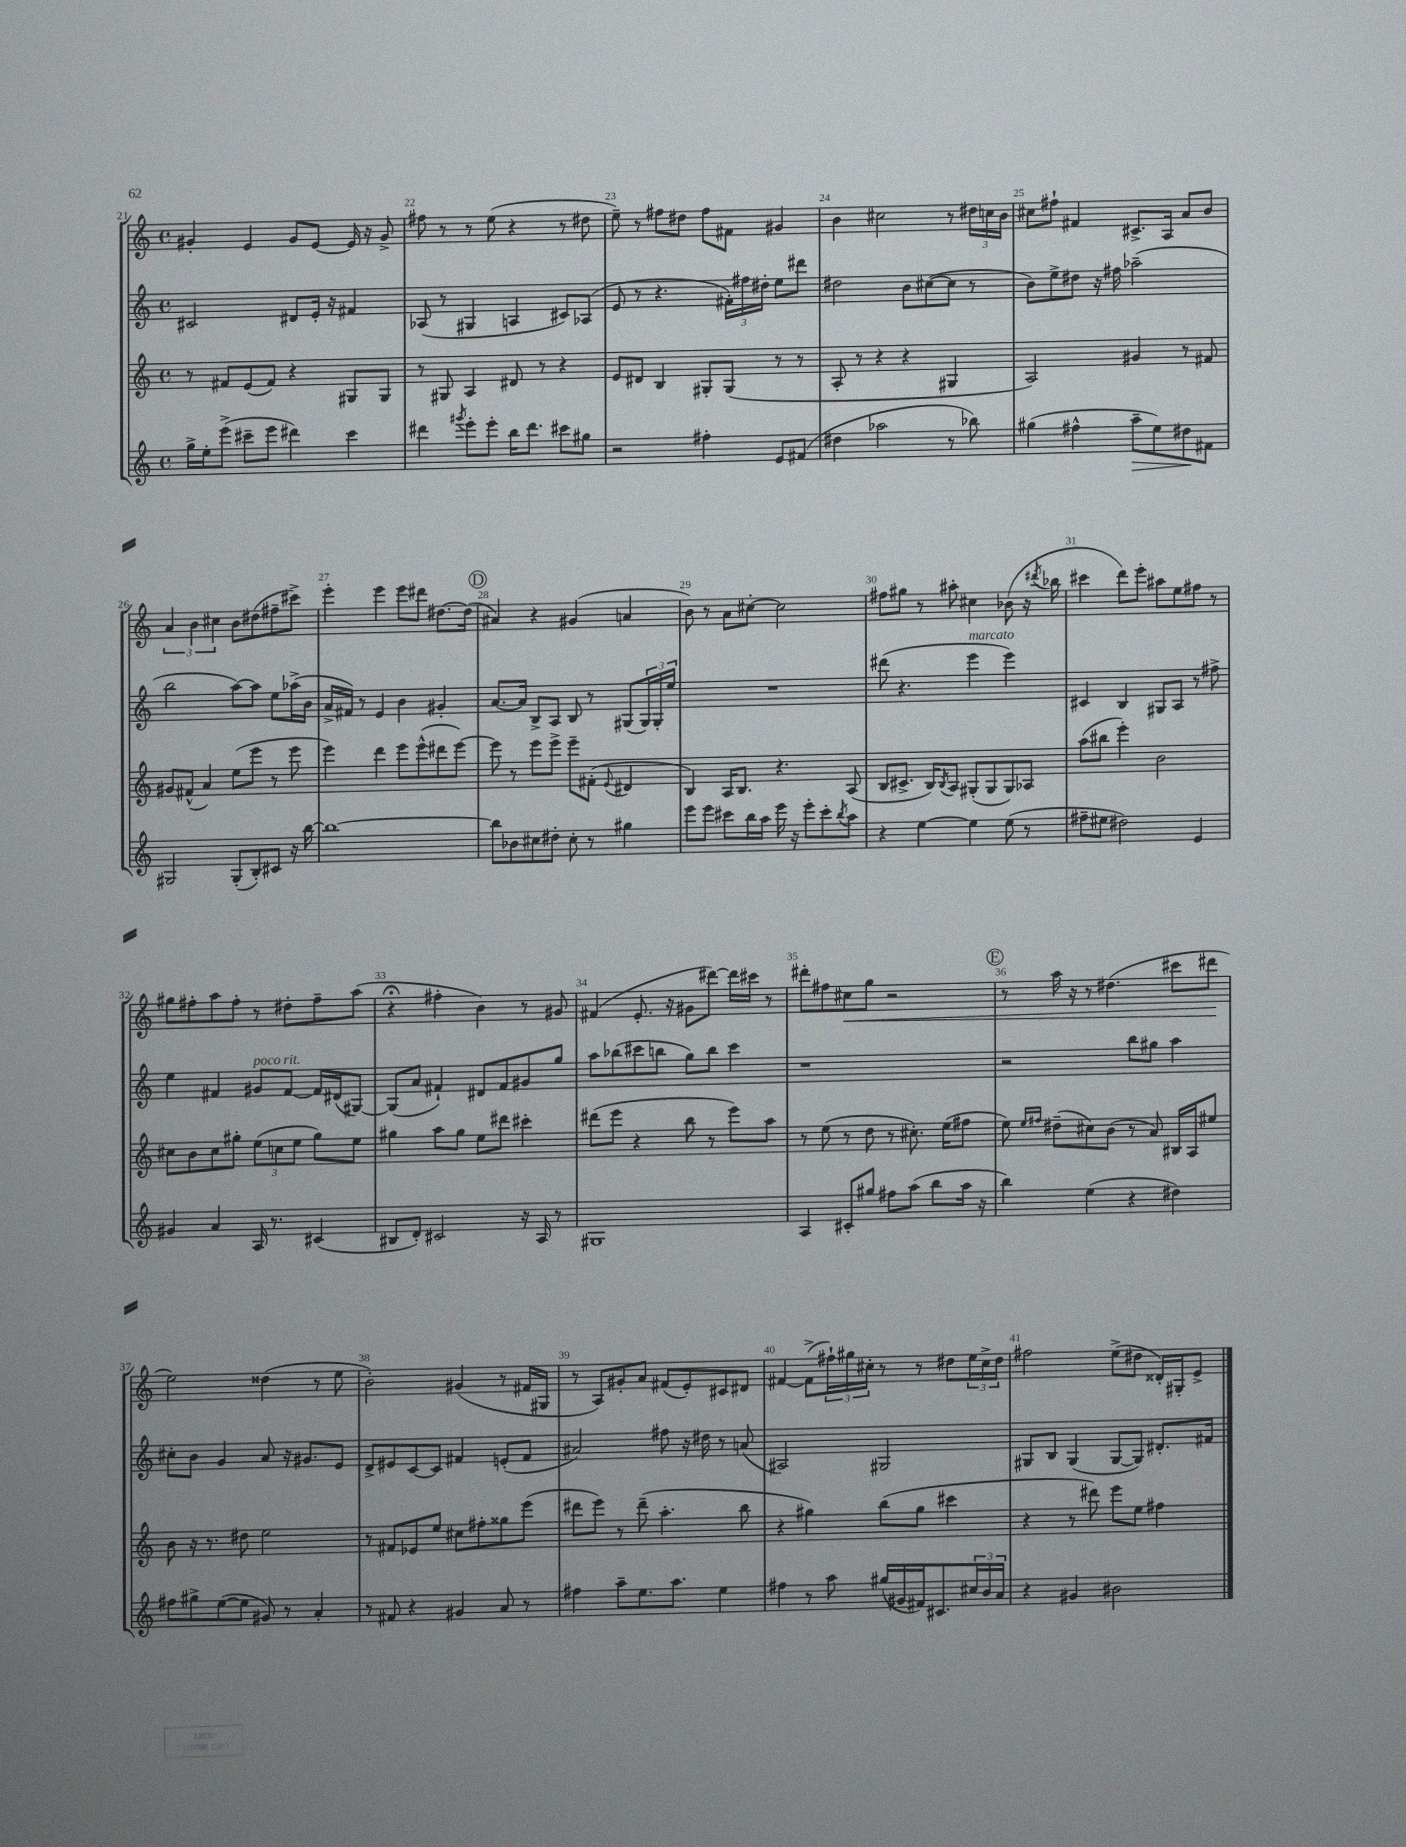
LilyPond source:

<<
\new StaffGroup <<
\new Staff = "s0" {
    \clef treble \key c \major \defaultTimeSignature \time 4/4
    gis'4-. e'4 gis'8 e'8~ e'16 r16 gis'8-> |
    fis''8 r8 r8 e''8( r4 r8 dis''8 |
    e''8--) r8 fis''8 dis''8 fis''8 fis'8 gis'4 |
    b'4 cis''2 r8 \tuplet 3/2 { dis''16 c''16 b'16 } |
    cis''8 fis''8-! fis'4 cis'8.-> a16 a'8 b'8 |
    \tuplet 3/2 { a'4 b'4 cis''4 } b'8 dis''8( fis''8-- cis'''8->) |
    e'''4-. e'''4 e'''8 dis'''8 dis''8.~ dis''16( |
    \mark \markup { \circle "D" } ais'4) r4 gis'4( a'4 |
    b'8) r8 a'8 cis''8~-. cis''2 |
    fis''8 gis''8 r8 ais''8-. cis''4 bes'8( r16 \acciaccatura { dis'''8 } bes''16 |
    cis'''4 d'''8) e'''8-. ais''8 e''8 fis''8 r8 |
    gis''8 fis''8-. a''8 fis''8-. r8 dis''8-. fis''8-- a''8( |
    r4\fermata fis''4-. b'4) r8 gis'8 |
    fis'4( e'8.-. r16 gis'8 dis'''8~) dis'''16 cis'''16 r8 |
    dis'''8-. fis''8 cis''8\< g''8 r2 |
    \mark \markup { \circle "E" } r8 a''16 r16 r8 dis''4.( cis'''8 dis'''8\! |
    e''2) disis''4( r8 e''8 |
    b'2-.) gis'4( r8 fis'16 gis16 |
    r8 a8) gis'8-. a'8 fis'8( e'8-.) cis'8 dis'8 |
    fis'4~ fis'8->( \tuplet 3/2 { fis''16-!) gis''16 cis''16-. } r8 r8 dis''8 \tuplet 3/2 { e''16 cis''16-> dis''16 } |
    fis''2 e''8->( dis''8 disis'16-.) gis16-. e'8-> \bar "|." |
}
\new Staff = "s1" {
    \clef treble \key c \major \defaultTimeSignature \time 4/4
    cis'2 dis'8 e'16-. r16 fis'4 |
    aes8( r8 gis4 a4 cis'8) aes8( |
    e'8 r8 r4. \tuplet 3/2 { fis'16-.) fis''16 dis''16-. } e''8 dis'''8 |
    dis''2 b'8 cis''8~( cis''8 r8 |
    b'8) e''8-> dis''8 r16 fis''16 aes''2--( |
    b''2 a''8~) a''8 e''8 aes''16->( b'16 |
    a'16-> fis'16) r8 e'4 b'4 gis'4-. |
    \mark \markup { \circle "D" } a'8.~ a'16 b8-> a8 b8 r8 gis8( \tuplet 3/2 { gis16) gis16-. e''16 } |
    R1 |
    dis'''8( r4. e'''4^\markup { \italic "marcato" } e'''4) |
    cis'4 b4 gis8 a8 r8 fis''8-> |
    e''4 fis'4 gis'8^\markup { \italic "poco rit." } fis'8~ fis'16 dis'16( gis8~) |
    gis8( a'8 fis'4-!) dis'8 fis'8 gis'8 g''8 |
    a''8 bes''8( cis'''8 b''8 g''8) b''8 cis'''4 |
    r1 |
    \mark \markup { \circle "E" } r2 b''8 gis''8 a''4 |
    cis''8-. b'8 g'4 a'8 r16 gis'8. e'8 |
    d'8-> eis'8 c'8~ c'8 fis'4 e'8-.( fis'8 |
    ais'2) fis''8 r16 dis''16 r8 a'8( |
    ais2) gis2 |
    gis8 b8 gis4( gis8~ gis8) dis'8.-. fis'16 \bar "|." |
}
\new Staff = "s2" {
    \clef treble \key c \major \defaultTimeSignature \time 4/4
    r8 fis'8 e'8( fis'8) r4 gis8 gis8 |
    r8 gis8 a4 dis'8 r8 r4 |
    e'8 dis'8 b4 gis8-. gis8( r8 r8 |
    a8-. r8 r4 r4 gis4 |
    a2) gis'4 r8 fis'8 |
    gis'8 fis'8-^( a'4) e''8( e'''8 r8 e'''8 |
    e'''4) d'''4 e'''8 e'''8-^( dis'''8 e'''8~) |
    \mark \markup { \circle "D" } e'''8 r8 e'''8 e'''8-> e'''8-- fis'8-.( \appoggiatura { e'8 } dis'4 |
    b4) a16 b8. r4. a8( |
    b8 cis'8.-> b16) \acciaccatura { b8 } a8 gis8-.( gis8 gis8) aes8 |
    a''8( bis''8 e'''4-.) b'2 |
    cis''8 b'8 cis''8 gis''8-. \tuplet 3/2 { e''8( c''8 e''8 } gis''8) e''8 |
    gis''4 a''8 gis''8 e''8 dis'''8 cis'''4-. |
    dis'''8( e'''8 r4 b''8 r8 e'''8) a''8 |
    r8 e''8( r8 d''8 r8 cis''8.-.) e''16( fis''8 |
    \mark \markup { \circle "E" } e''8) \grace { e''16 fis''16 } dis''8--( cis''8) b'8( r8 a'8) bis16 a16 eis''8 |
    b'8 r16 r8. dis''8 e''2 |
    r8 fis'8 ees'8 e''8 cis''8 fis''8-. gisis''8 e'''8( |
    dis'''8 e'''8) r8 dis'''8--( a''4.-. b''8 |
    r4 gis''4) b''8( gis''8 cis'''4 |
    r4 r8 dis'''8) e'''8 e''8 fis''4 \bar "|." |
}
\new Staff = "s3" {
    \clef treble \key c \major \defaultTimeSignature \time 4/4
    g''16-> e''16-. e'''8->( cis'''8-- e'''8 dis'''4) cis'''4 |
    dis'''4 \acciaccatura { gis'''8 } e'''8-. e'''8-. b''16 dis'''8. cis'''8 gis''8 |
    r2 fis''4-. e'8 fis'8( |
    dis''4 aes''2 r8 bes''8) |
    gis''4( fis''4-^ a''8--\> e''8) dis''8\! fis'8 |
    gis2 gis8-.( b8-.) cis'8 r16 b''16~ |
    b''1~ |
    \mark \markup { \circle "D" } b''8 bes'8 cis''8 dis''8-. cis''8-. r8 gis''4 |
    e'''8 e'''8 cis'''8 b''16 a''16 e'''16 r16 e'''8-. cis'''8-. \acciaccatura { b''8 } a''8 |
    r4 e''4~ e''4 e''8( r8 |
    fis''8-- eis''8 dis''2) e'4 |
    gis'4 a'4 a16 r8. cis'4( |
    bis8 d'8-.) cis'2 r16 a16 r8 |
    gis1 |
    a4 cis'8-. gis''8 fis''8 a''8( b''8 a''16 r16 |
    \mark \markup { \circle "E" } b''4) e''4( r4 dis''4) |
    fis''8 gis''8-> e''8~( e''8 gis'8) r8 a'4-. |
    r8 fis'8 r4 gis'4 a'8 r8 |
    fis''4 a''8-- e''8. a''8. e''4 |
    fis''4 r8 a''8 gis''16( gis'16 fis'16) cis'8. \tuplet 3/2 { cis''16 b'16 a'16 } |
    r4 gis'4 bis'2 \bar "|." |
}
>>
>>
\layout { \context { \Score currentBarNumber = #21 \override BarNumber.break-visibility = ##(#f #t #t) barNumberVisibility = #all-bar-numbers-visible } }
